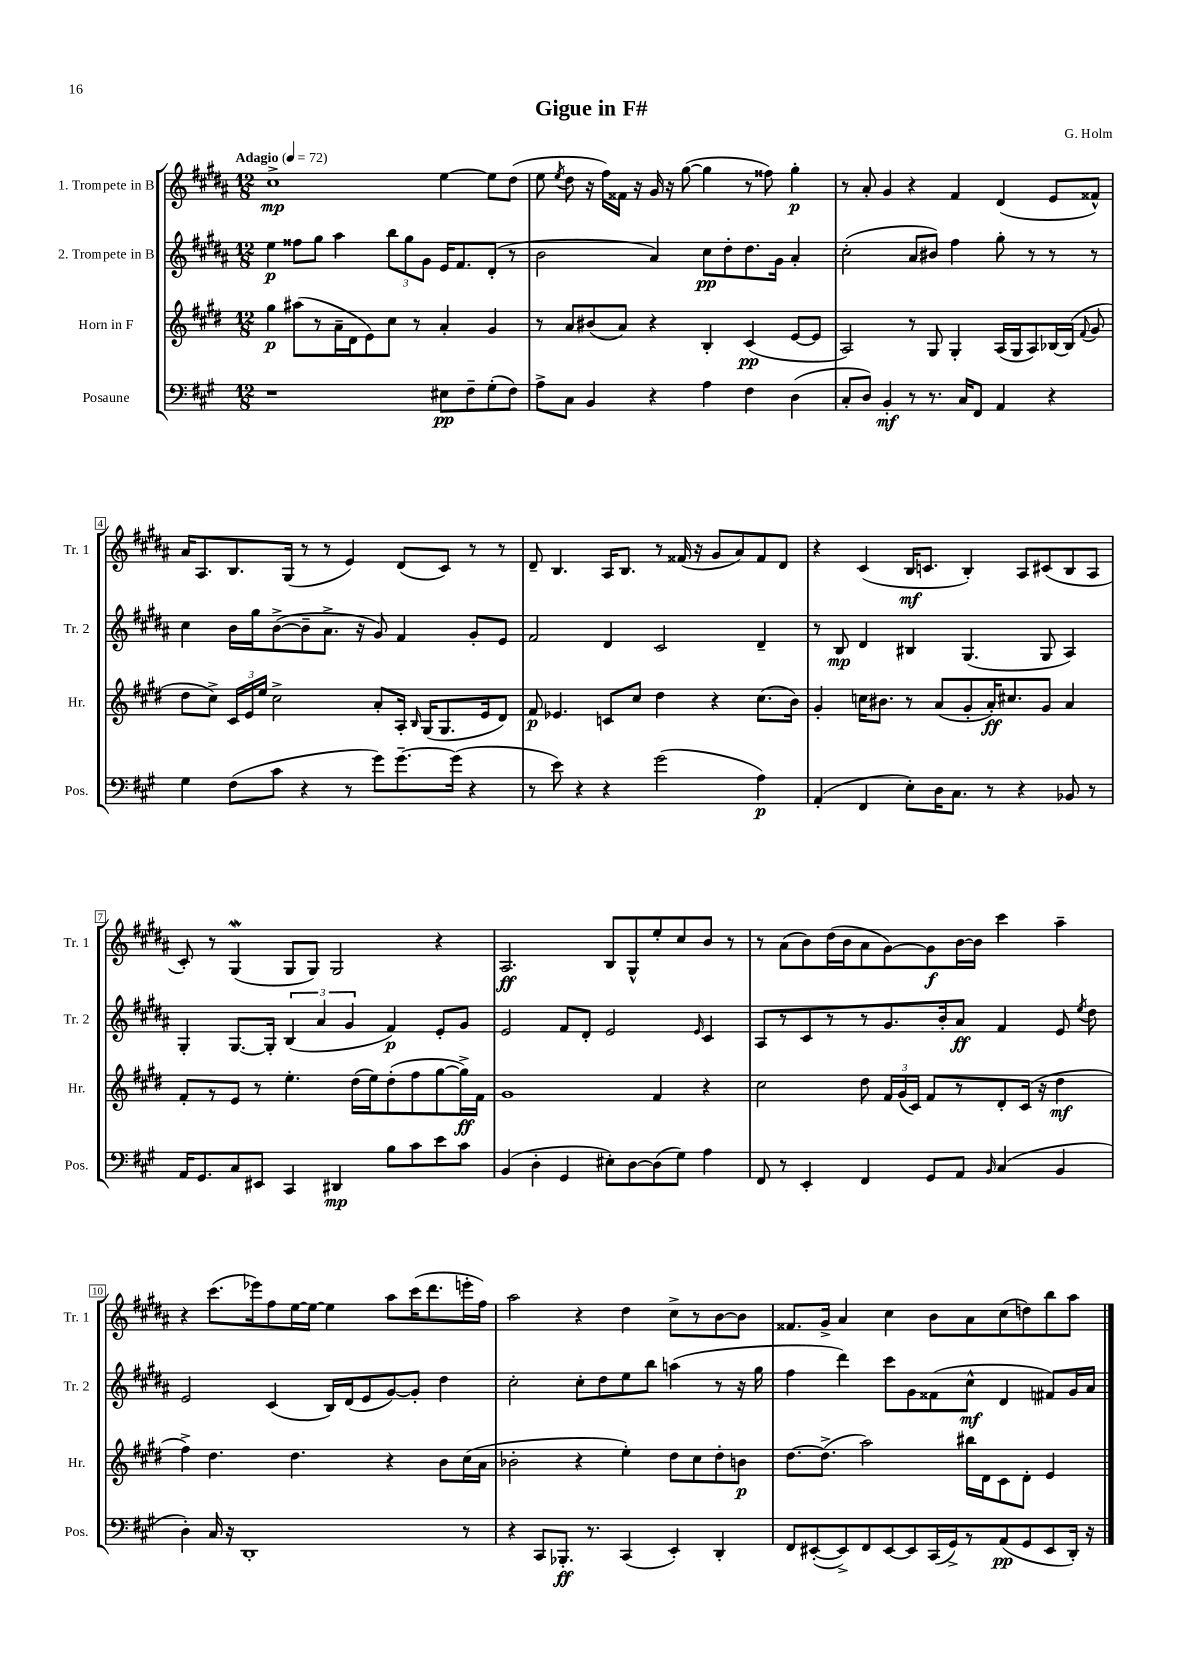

**kern	**kern	**kern	**kern
*staff4	*staff3	*staff2	*staff1
*clefF4	*clefG2	*clefG2	*clefG2
*k[f#c#g#]	*k[f#c#g#d#]	*k[f#c#g#d#a#]	*k[f#c#g#d#a#]
*M12/8	*M12/8	*M12/8	*M12/8
*MM72	*MM72	*MM72	*MM72
1r	4gg#	4ee	1cc#^
.	(8aa#	8ff##	.
.	8r	8gg#	.
.	16a~	4aa#	.
.	16d#	.	.
.	8e)	.	.
.	8cc#	12bb	.
.	.	12gg#	.
.	8r	.	.
.	.	12g#	.
8E#	4a'	16e	[4ee
.	.	8.f#	.
8F#~	.	.	.
(8G#'	4g#	(8d#'	8ee]
8F#)	.	8r	(8dd#
=	=	=	=
8A^	8r	2b	8ee
.	.	.	8qee
8C#	8a	.	8dd#
4BB	(8b#	.	16r
.	.	.	16ff#)
.	8a)	.	16f##
.	.	.	16r
4r	4r	4a#)	16g#
.	.	.	16r
.	.	.	([8gg#
4A	4B'	8cc#	4gg#]
.	.	8dd#'	.
4F#	(4c#	8.dd#	8r
.	.	.	8ff##)
.	.	16g#	.
(4D	[8e	4a#'	4gg#'
.	8e]	.	.
=	=	=	=
8C#'	2A)	(2cc#'	8r
8D)	.	.	8a#'
4BB'	.	.	4g#
8r	8r	8a#	4r
8.r	8G#	8b#)	.
.	4G#'	4ff#	4f#
16C#	.	.	.
8FF#	.	.	.
4AA	(16A	8gg#'	(4d#
.	16G#	.	.
.	8A)	8r	.
4r	[16B-	8r	8e
.	(16B-]	.	.
.	8qqf#	.	.
.	8g#	8r	8f##^^)
=	=	=	=
4G#	8dd#	4cc#	16a#
.	.	.	8.A#
.	8cc#^)	.	.
(8F#	24c#	16b	8.B
.	24e	.	.
.	.	16gg#	.
.	24ee	.	.
8c#	2cc#^	([8b^	.
.	.	.	(16G#
4r	.	8b~]	8r
.	.	8.a#^	8r
8r	.	.	4e)
.	.	16r	.
8g#)	8a'	8g#)	.
[8.g#~	16A'	4f#	(8d#
.	16qqB	.	.
.	(16G#	.	.
.	8.G#	.	8c#)
(16g#]	.	.	.
4r	.	8g#'	8r
.	16e	.	.
.	8d#)	8e	8r
=	=	=	=
8r	8f#	2f#	8d#~
8e)	4.e-	.	4.B
4r	.	.	.
4r	8c	4d#	16A#
.	.	.	8.B
.	8cc#	.	.
(2g#	4dd#	2c#	8r
.	.	.	(16f##
.	.	.	16r
.	4r	.	8g#
.	.	.	8a#)
4A)	(8.cc#	4d#~	8f##
.	.	.	8d#
.	16b)	.	.
=	=	=	=
(4AA'	4g#'	8r	4r
.	.	8B	.
4FF#	16cc	4d#	(4c#
.	8.b#	.	.
8E')	8r	4B#	16B
.	.	.	8.c
16D	(8a	.	.
8.C#	.	.	.
.	8g#'	(4.G#	4B')
8r	16a')	.	.
.	8.cc#	.	.
4r	.	.	8A#
.	8g#	8G#	(8c#
8BB-	4a	4A#)	8B
8r	.	.	8A#
=	=	=	=
16AA	8f#'	4G#'	8c#')
8.GG#	.	.	.
.	8r	.	8r
8C#	8e	[8.G#	(4G#
8EE#	8r	.	.
.	.	16G#']	.
4CC#	4.ee'	(6B	8G#
.	.	.	8G#)
.	.	6a#	.
4DD#	.	.	2G#
.	.	6g#	.
.	(16dd#	.	.
.	16ee)	.	.
8B	(8dd#'	4f#)	.
8c#	8ff#	.	.
8e	[8gg#	8e'	4r
8c#	16gg#^])	8g#	.
.	16f#	.	.
=	=	=	=
(4BB	1g#	2e	2.A#
4D'	.	.	.
4GG#	.	8f#	.
.	.	8d#'	.
8E#')	.	2e	8B
[8D	.	.	8G#^^
(8D]	4f#	.	8ee'
8G#)	.	.	8cc#
.	.	16qqe	.
4A	4r	4c#	8b
.	.	.	8r
=	=	=	=
8FF#	2cc#	8A#	8r
8r	.	8r	(8a#
4EE'	.	8c#	8b)
.	.	8r	(16dd#
.	.	.	16b
4FF#	8dd#	8r	8a#
.	24f#	8.g#	[8g#)
.	(24g#	.	.
.	24c#)	.	.
8GG#	8f#	.	8g#]
.	.	16b'	.
8AA	8r	8a#	[16b
.	.	.	16b]
16qqBB	.	.	.
(4C#	8d#'	4f#	4ccc#
.	(16c#	.	.
.	16r	.	.
4BB	4dd#	8e	4aa#~
.	.	8qee	.
.	.	8dd#	.
=	=	=	=
4D')	4ff#^)	2e	4r
16C#	4.dd#	.	(8.ccc#
16r	.	.	.
1DD'	.	.	.
.	.	.	16eee-)
.	.	(4c#	8ff#
.	4.dd#	.	[16ee
.	.	.	16ee_
.	.	16B)	4ee]
.	.	(16d#	.
.	.	8e	.
.	4r	[8g#)	8aa#
.	.	8g#']	(16ccc#
.	.	.	8.ddd#
.	8b	4dd#	.
8r	(16cc#	.	16eee'
.	16a	.	16ff#)
=	=	=	=
4r	2b-'	2cc#'	2aa#
8CC#	.	.	.
8.BBB-'	.	.	.
.	4r	8cc#'	4r
8.r	.	.	.
.	.	8dd#	.
(4CC#	4ee')	8ee	4dd#
.	.	8bb	.
4EE')	8dd#	(4aa	8cc#^
.	8cc#	.	8r
4DD'	8dd#'	8r	[8b
.	8b	16r	8b]
.	.	16gg#	.
=	=	=	=
8FF#	[8.dd#	4ff#	8.f##
([8EE#'	.	.	.
.	(8.dd#^]	.	16g#^
8EE#^])	.	4ddd#)	4a#
8FF#	2aa)	.	.
[8EE#	.	8ccc#	4cc#
8EE#]	.	8g#	.
(16CC#	.	(8f##	8b
16GG#^)	.	.	.
8r	16bb#	8cc#^^	8a#
.	16d#	.	.
(8AA	8c#	4d#	(8cc#
8GG#	8d#'	.	8dd)
8EE#	4e	8f#)	8bb
16DD')	.	16g#	8aa#
16r	.	16a#	.
==	==	==	==
*-	*-	*-	*-
